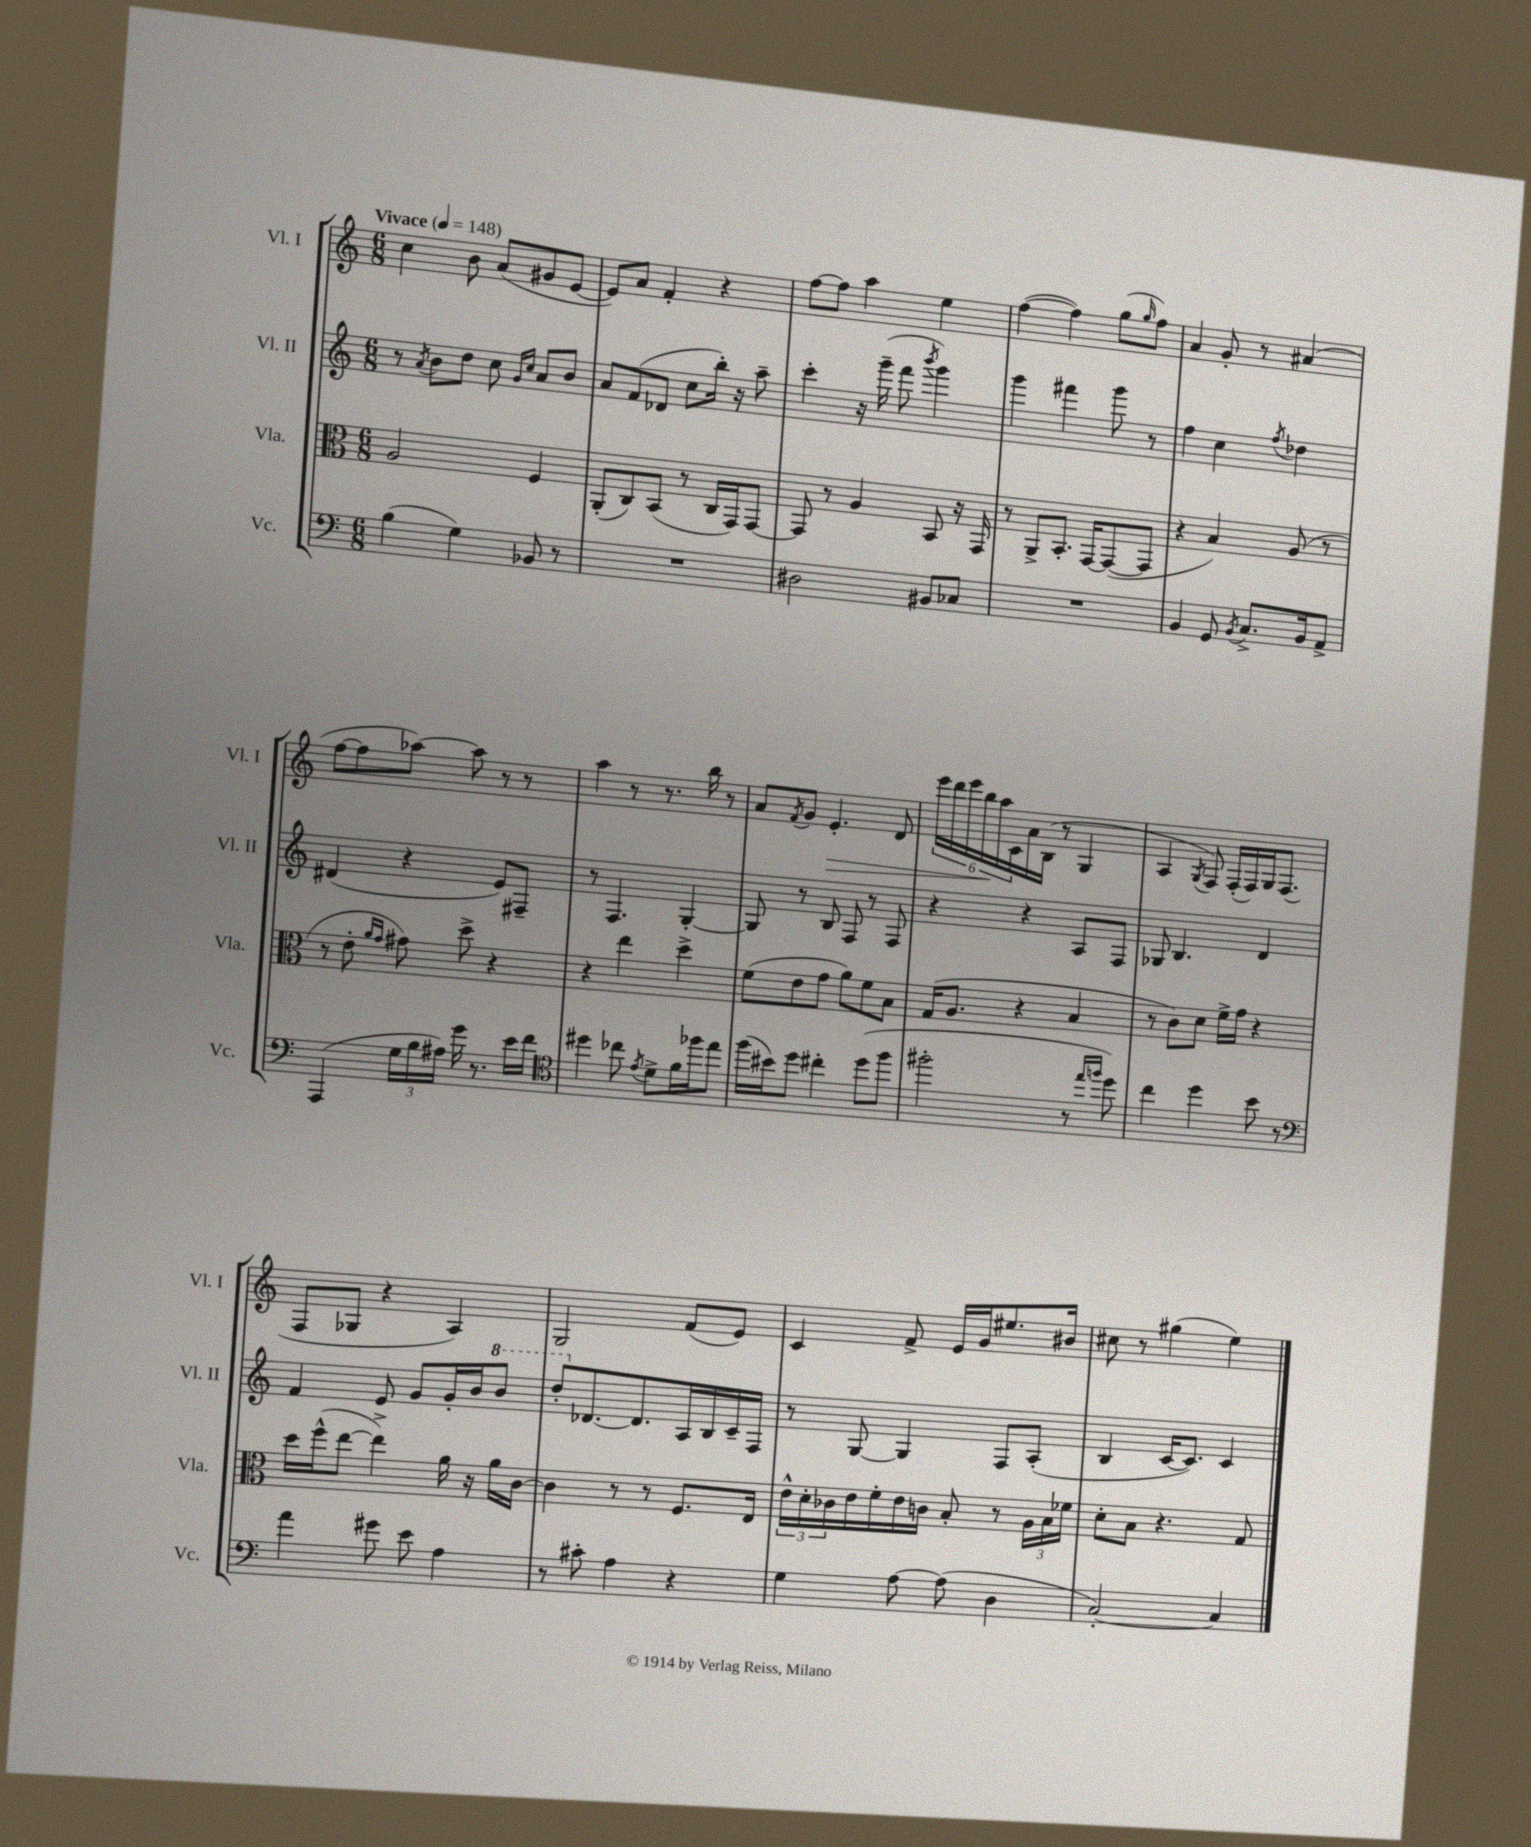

**kern	**kern	**kern	**kern
*staff4	*staff3	*staff2	*staff1
*clefF4	*clefC3	*clefG2	*clefG2
*k[]	*k[]	*k[]	*k[]
*M6/8	*M6/8	*M6/8	*M6/8
*MM148	*MM148	*MM148	*MM148
(4B	2A	8r	4cc
.	.	8qa	.
.	.	8b	.
4G)	.	8dd	8b
.	.	8cc	(8a
.	.	16qqg	.
.	.	16qqcc	.
8BB-	4F	8a	8g#
8r	.	8b	[8e
=	=	=	=
2.r	(8AA'	8a	8e])
.	8C)	(8f	8a
.	(8BB	8d-	4f'
.	8r	8cc	.
.	16C	16bb')	4r
.	16GG)	16r	.
.	[8GG	8aa~	.
=	=	=	=
2D#	8GG]	4ccc'	[8ff
.	8r	.	8ff]
.	4A	16r	4aa
.	.	(16ggg~	.
.	.	8fff	.
.	.	8qbbb	.
8BB#	8BB	4ggg)	4ee
8C-	16r	.	.
.	16GG	.	.
=	=	=	=
2.r	8r	4ggg	([4ff
.	8AA^	.	.
.	8.BB'	4fff#	4ff])
.	[16GG	.	.
.	(8GG_	8ggg	(8gg
.	.	.	16qqgg
.	8GG]	8r	8ff)
=	=	=	=
4BB	4r	4ff	4a
8GG	4B)	4cc	8g'
8qBB	.	.	.
8.C^	.	.	8r
.	.	8qff	.
.	(8A	4dd-	(4a#
16BB	.	.	.
8AA^	8r	.	.
=	=	=	=
(4AAA	8r	(4d#	[8ff
.	8e'	.	8ff]
.	16qqa	.	.
.	16qqg	.	.
24G	8g#)	4r	[8aa-)
24B	.	.	.
24A#)	.	.	.
16g	8dd^	.	8aa-]
8.r	.	.	.
.	4r	8e)	8r
16e	.	8F#~	8r
16f	.	.	.
=	=	=	=
*clefC4	*	*	*
4dd#	4r	8r	4aa
.	.	4.F	.
8cc-	4ee	.	8r
8qe	.	.	.
8d^	.	.	8.r
16f	4dd^	[4G'	.
16ff-	.	.	16bb
8ee	.	.	8r
=	=	=	=
(16ff	(8f	8G]	8a
16b#)	.	.	.
.	.	.	8qf
8dd	8e	8r	8g
4cc#'	8g	8B	4.e'
.	8a)	8F	.
(8dd	8f	8r	.
8ff	8B	8F	8d
=	=	=	=
2ff#'	(16G	4r	24eee
.	.	.	24ddd
.	8.A	.	.
.	.	.	24eee
.	.	.	24bb
.	.	.	24aa
.	.	.	24c
.	4r	4r	16a
.	.	.	(16B
.	.	.	8r
8r	4B	8A	4G
16qqee	.	.	.
16qqff	.	.	.
8dd)	.	8F	.
=	=	=	=
4cc	8r	8G-	4A
.	8c)	4.B	.
.	.	.	8qG
4dd	8d	.	8F)
.	16f^	.	(16F'
.	16g	.	16F)
8b	4r	4d	16G
.	.	.	(8.F
8r	.	.	.
=	=	=	=
*clefF4	*	*	*
4a	16dd	4f	8F
.	(16ff^^	.	.
.	[8ee	.	8G-
8g#	4ee^])	8e	4r
8e	.	8g	.
4A	16a	16g'	4A)
.	16r	16b	.
.	16a	8bb	.
.	[16c	.	.
=	=	=	=
8r	4c]	8ddd'	2G
8c#'	.	[8.d-	.
4A	8r	.	.
.	.	8.d-]	.
.	8r	.	.
4r	8.F	16A	(8f
.	.	16B	.
.	.	16c~	8e)
.	16E	16F	.
=	=	=	=
4G	24e^^	8r	4c
.	24d'	.	.
.	24c-	.	.
.	16e	[8G	.
.	16f'	.	.
[8A	16e	4G]	8f^
.	16c	.	.
(8A]	8B'	.	16e
.	.	.	16g
4D	8r	8F	8.ee#
.	24A	(8A'	.
.	24B	.	.
.	.	.	16b#
.	24f-	.	.
=	=	=	=
[2C')	8d'	4B	8cc#
.	8B	.	8r
.	4.r	[16c	(4gg#
.	.	8.c])	.
4C]	.	4c	4ee)
.	8G	.	.
==	==	==	==
*-	*-	*-	*-
